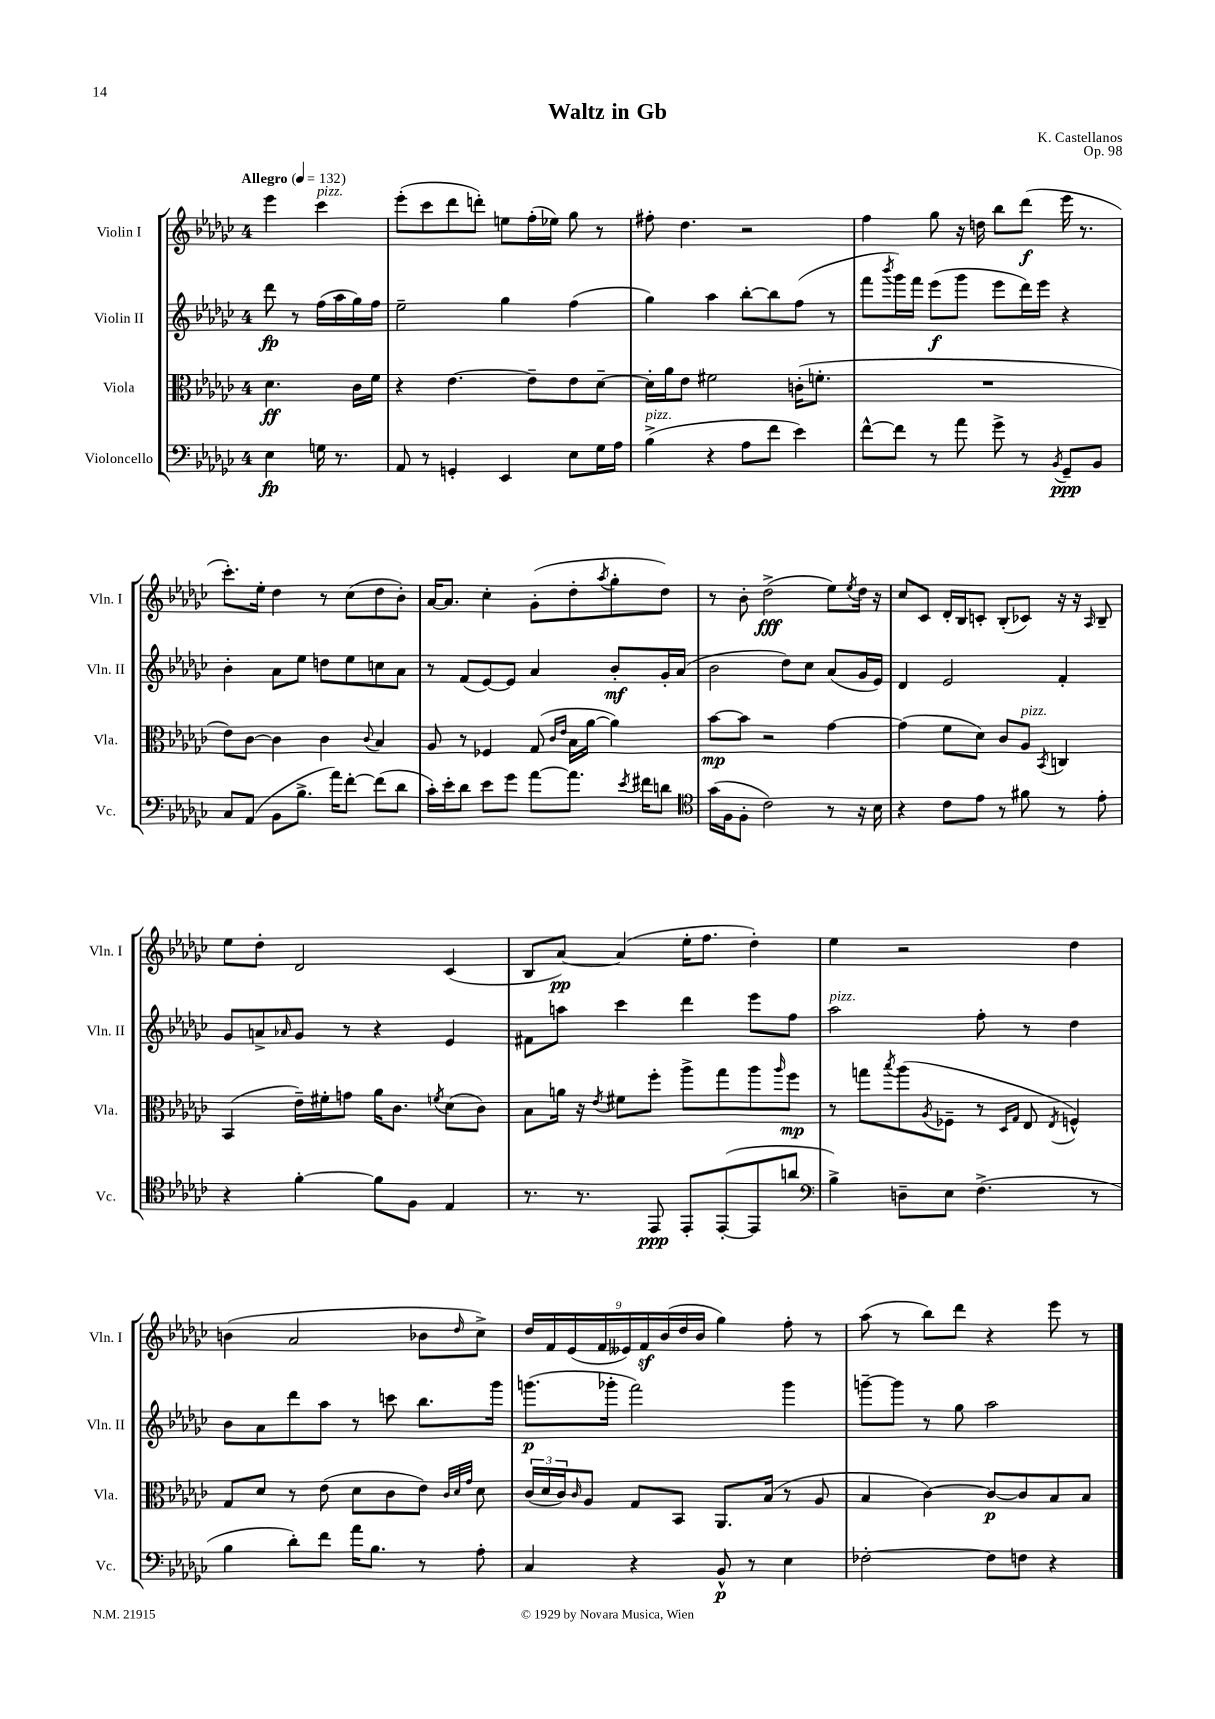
\header { title = "Waltz in Gb" composer = "K. Castellanos" opus = "Op. 98" }
<<
\new StaffGroup <<
\new Staff = "s0" \with { instrumentName = "Violin I" shortInstrumentName = "Vln. I" } {
    \clef treble \key ges \major \once \override Staff.TimeSignature.style = #'single-digit \time 4/4 \partial 2 \tempo "Allegro" 4 = 132
    ees'''4 ces'''4^\markup { \italic "pizz." } |
    ees'''8-.( ces'''8 des'''8 d'''8-.) e''8 f''16-.( ees''16) ges''8 r8 |
    fis''8-. des''4. r2 |
    f''4 ges''8 r16 d''16 bes''8 des'''8\f( ees'''16 r8. |
    ces'''8.-.) ees''16-. des''4 r8 ces''8( des''8 bes'8-.) |
    aes'16~ aes'8. ces''4-. ges'8-.( des''8-. \acciaccatura { aes''8 } ges''8-. des''8) |
    r8 bes'8-. des''2->\fff( ees''8) \acciaccatura { ees''8 } des''16 r16 |
    ces''8 ces'8 des'16-. bes16 c'8-. bes8-.( ces'8) r16 r16 \grace { aes16 } bes8-- |
    ees''8 des''8-. des'2 ces'4( |
    bes8 aes'8~\pp) aes'4( ees''16-. f''8. des''4-.) |
    ees''4 r2 des''4 |
    b'4( aes'2 bes'8 \grace { des''16 } ces''8->) |
    \tuplet 9/8 { des''16 f'16 ees'16( f'16 eeses'16) f'16\sf bes'16( des''16 bes'16 } ges''4) f''8-. r8 |
    aes''8( r8 bes''8) des'''8 r4 ees'''8 r8 \bar "|." |
}
\new Staff = "s1" \with { instrumentName = "Violin II" shortInstrumentName = "Vln. II" } {
    \clef treble \key ges \major \once \override Staff.TimeSignature.style = #'single-digit \time 4/4 \partial 2
    des'''8\fp r8 f''16( aes''16 ges''16) f''16 |
    ees''2-- ges''4 f''4( |
    ges''4) aes''4 bes''8~-. bes''8 f''8( r8 |
    f'''8 \acciaccatura { bes'''8 } ges'''16) f'''16 ees'''8\f( ges'''8 ees'''8 des'''16) ees'''16 r4 |
    bes'4-. aes'8 ees''8 d''8 ees''8 c''8 aes'8 |
    r8 f'8( ees'8~) ees'8 aes'4 bes'8-.\mf ges'16-. aes'16( |
    bes'2 des''8) ces''8 aes'8( ges'16 ees'16) |
    des'4 ees'2 f'4-. |
    ges'8 a'8-> \grace { aes'16 } ges'8 r8 r4 ees'4 |
    fis'8 a''8 ces'''4 des'''4 ees'''8 f''8 |
    aes''2^\markup { \italic "pizz." } f''8-. r8 des''4 |
    bes'8 aes'8 des'''8 aes''8 r8 c'''8 bes''8. ges'''16 |
    g'''8.\p( ges'''16-. f'''2) ges'''4 |
    g'''8~-- g'''8 r8 ges''8 aes''2 \bar "|." |
}
\new Staff = "s2" \with { instrumentName = "Viola" shortInstrumentName = "Vla." } {
    \clef alto \key ges \major \once \override Staff.TimeSignature.style = #'single-digit \time 4/4 \partial 2
    des'4.\ff ces'16 f'16 |
    r4 ees'4.~ ees'8-- ees'8 des'8~-- |
    des'16-. aes'16 ees'8 fis'2 c'16-.( f'8.-. |
    R1 |
    ees'8) ces'8~ ces'4 ces'4 \appoggiatura { ces'8 } bes4 |
    aes8 r8 fes4 ges8( \grace { ces'16 ees'16 } bes16 aes'16~ aes'4) |
    bes'8~\mp bes'8 r2 ges'4~ |
    ges'4( f'8 des'8) ces'8 aes8^\markup { \italic "pizz." } \acciaccatura { bes,8 } c4 |
    bes,4( ees'16--) fis'16-. g'8 aes'16 ces'8. \acciaccatura { f'8 } des'8( ces'8) |
    bes8 a'16 r16 \acciaccatura { ees'8 } fis'8 f''8-. aes''8-> ges''8 aes''8 \grace { aes''16 } f''8\mp |
    r8 g''8 \acciaccatura { bes''8 } aes''8( \acciaccatura { aes8 } fes8-- r8 \grace { des16 ges16 } ees8 \acciaccatura { ees8 } f4-^) |
    ges8 des'8 r8 ees'8( des'8 ces'8 ees'8) \grace { ces'32 des'32 ges'32 } des'8 |
    \tuplet 3/2 { ces'16( des'16 ces'16) } \grace { ces'16 } aes8 ges8 bes,8 aes,8. bes16( r8 aes8 |
    bes4 ces'4~) ces'8~\p ces'8 bes8 bes8 \bar "|." |
}
\new Staff = "s3" \with { instrumentName = "Violoncello" shortInstrumentName = "Vc." } {
    \clef bass \key ges \major \once \override Staff.TimeSignature.style = #'single-digit \time 4/4 \partial 2
    ees4\fp g16 r8. |
    aes,8 r8 g,4-. ees,4 ees8 ges16 aes16 |
    bes4->^\markup { \italic "pizz." }( r4 aes8 f'8 ees'4) |
    f'8~-^ f'8 r8 aes'8 ges'8-> r8 \acciaccatura { bes,8 } ges,8--\ppp bes,8 |
    ces8 aes,8( bes,8 bes8.-> aes'16) f'8~-. f'8( des'8 |
    ces'16-.) ees'16-. des'8 ees'8 ges'8 aes'8~ aes'8. \acciaccatura { ees'8 } fis'16 d'8 |
    \clef tenor ges'16( f16 f8-. ces'2) r8 r16 bes16 |
    r4 ces'8 ees'8 r8 fis'8 r8 ees'8-. |
    r4 f'4~-. f'8 f8 ees4 |
    r8. r8. ees,8\ppp ees,8-. ees,8~-.( ees,8 a'8 |
    \clef bass bes4->) d8-- ees8 f4.->( r8 |
    bes4 des'8-.) f'8 aes'16 bes8. r8 aes8-. |
    ces4 r4 bes,8-^\p r8 ees4 |
    fes2~-. fes8 f8 r4 \bar "|." |
}
>>
>>
\layout { \context { \Score \remove "Bar_number_engraver" } }
